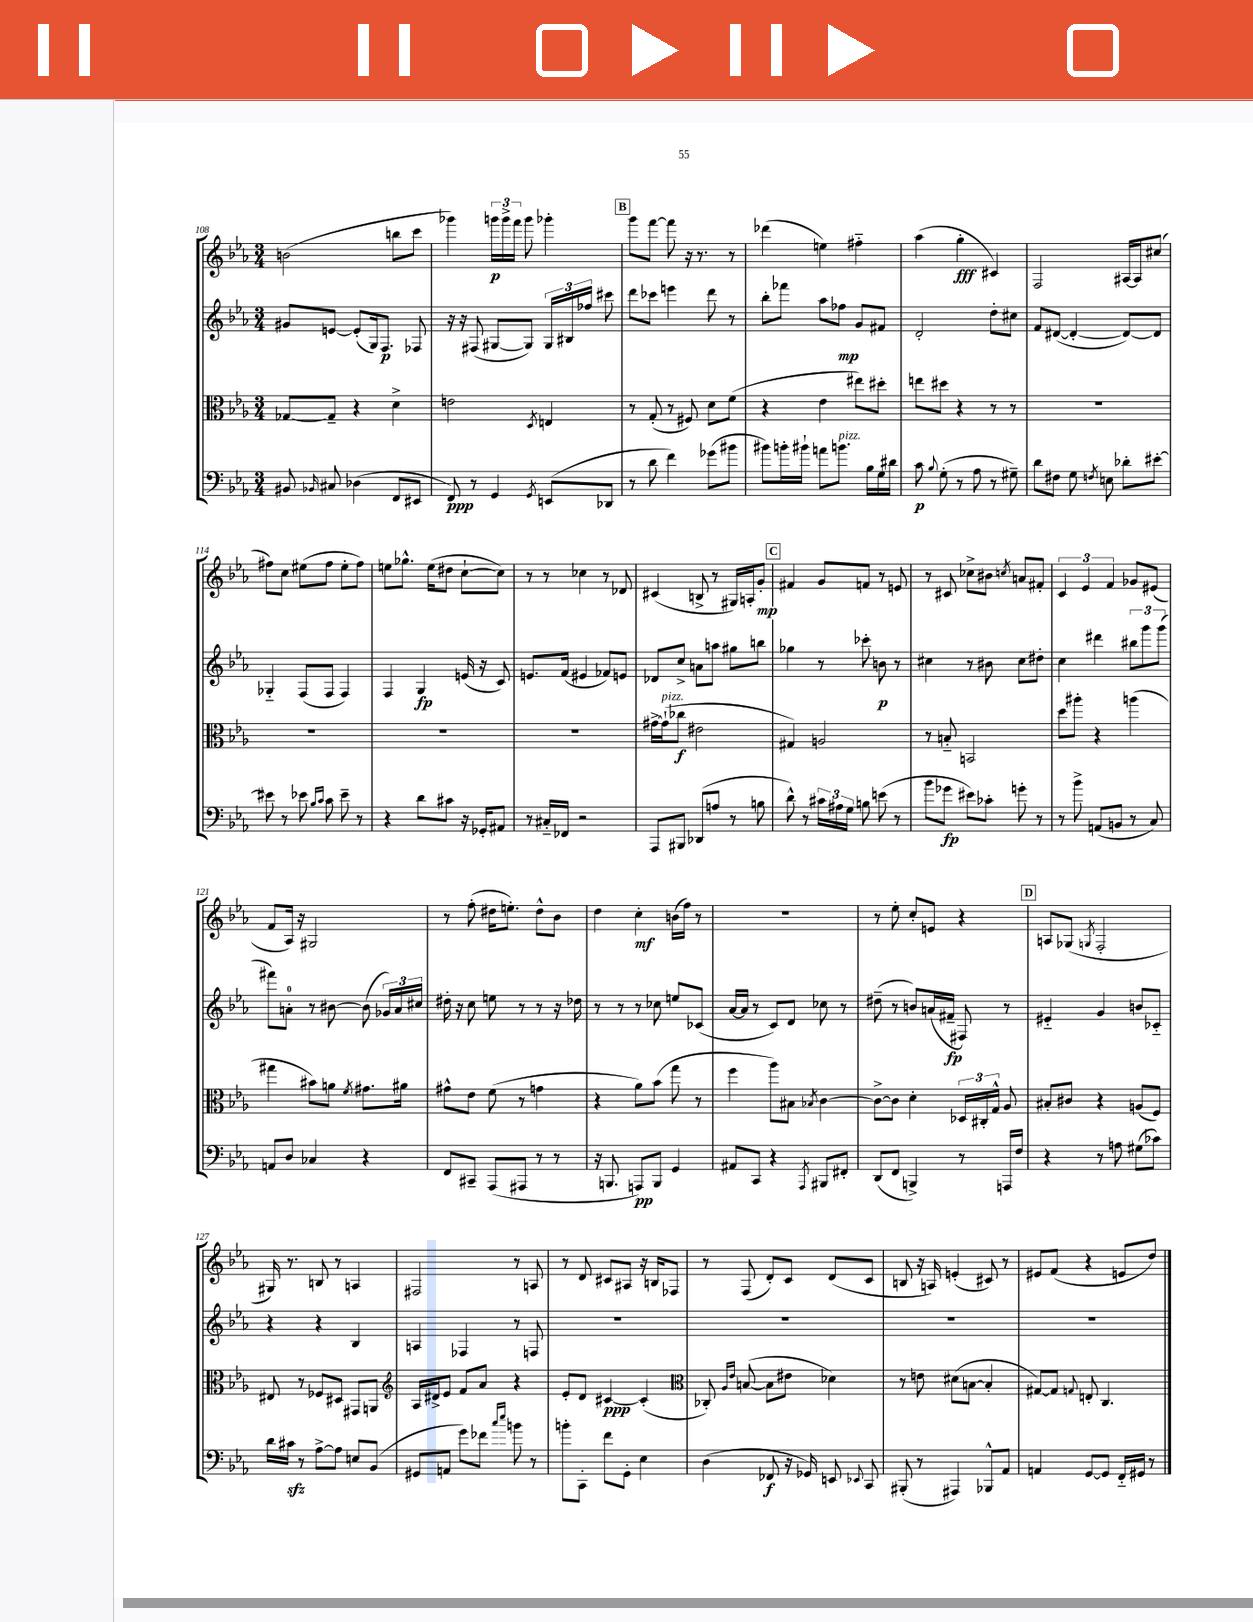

**kern	**kern	**kern	**kern
*staff4	*staff3	*staff2	*staff1
*clefF4	*clefC3	*clefG2	*clefG2
*k[b-e-a-]	*k[b-e-a-]	*k[b-e-a-]	*k[b-e-a-]
*M3/4	*M3/4	*M3/4	*M3/4
8BB#	[8G-	8g#	(2b
16qqBB-	.	.	.
8C#	8G-~]	[8e	.
(4D-	4r	(8e']	.
.	.	16G)	.
.	.	8.F	.
8FF	4d^	.	8bb
8EE#	.	8F-	8ccc
=	=	=	=
8FF)	2e	16r	4ggg-)
.	.	16r	.
8r	.	(8F#	.
4GG	.	[8G#	24ggg
.	.	.	24ggg^
.	.	.	24fff
.	.	8G#])	8ggg
8qGG	8qD	.	.
(8EE	4E	24G#	4ggg-'
.	.	24B#	.
.	.	24ff-	.
8DD-	.	8ccc#	.
=	=	=	=
8r	8r	8ddd	8ggg
8d	(8G'	8ccc-	[8fff
4f)	8r	4eee	8fff]
.	8F#)	.	16r
.	.	.	8.r
(8g-	8d	8ddd	.
8b#	(8f	8r	8r
=	=	=	=
8b#)	4r	8bb-'	(4ddd-
16b'	.	8fff-	.
16b#`	.	.	.
8a	4e-	8aa-	4ee)
8.b	.	8ff-	.
.	8ee#)	8g	4ff#'~
16B-	.	.	.
16G	8dd#'	8f#	.
16d#	.	.	.
=	=	=	=
8c	8ee	2d'	(4aa-
8qqB-	.	.	.
(8G'	8dd#	.	.
8r	4r	.	4gg'
8A-	.	.	.
8r	8r	8dd'	4c#)
8G#~)	8r	8cc#	.
=	=	=	=
8d	2.r	8f	2F
8F#	.	([8d#	.
8G	.	4d#'_	.
8qF	.	.	.
8E	.	.	.
8d-'	.	8d#_)	[16A#
.	.	.	16A#]
[8e#'	.	8d#]	(8cc#
=	=	=	=
8e#]	2.r	4G-'~	8ff#)
8r	.	.	8cc
8e-	.	(8F	(8ee#
16qqB-	.	.	.
16qqc	.	.	.
8c	.	8F	8ff#
8e-~	.	4F)	8ee#'
8r	.	.	8ff#)
=	=	=	=
4r	2.r	4F	8ee
.	.	.	8.gg-^^
8d	.	4G	.
.	.	.	(16ee
8c#	.	.	8dd#
16r	.	(16e	[8cc`
16GG-'	.	16r	.
8AA#	.	8c)	8cc])
=	=	=	=
8r	2.r	8.e	8r
16C#'~	.	.	8r
16FF-	.	(16f	.
2r	.	4e#	4cc-
.	.	8f-)	8r
.	.	8e	8d-
=	=	=	=
8AAA-	[16g#^	8d-	(4c#
.	(16g#`]	.	.
8BBB#	8cc-	8cc^	.
(8DD-	2e#	8a	8B^
8A	.	8aa	8r
8r	.	8gg#	16G#)
.	.	.	16A'
8B	.	8bb	8g'
=	=	=	=
8d^^)	4G#)	4gg-	4f#
8r	.	.	.
24c#	2A	8r	8g
24A#	.	.	.
24G	.	.	.
8B	.	8ccc-'	8f
(8e	.	8b	8r
8r	.	8r	8e
=	=	=	=
8b-	8r	4cc#	8r
8g-	8B'~	.	8c#
8e#)	2BB	8r	8cc-^
8c-'	.	8b#	8b#
.	.	.	8qcc
8g'	.	8cc#	8a
8r	.	8dd#'	8f#'
=	=	=	=
8r	8dd	4cc	6c
8b-^	8aa#'	.	.
.	.	.	6e-
(8AA	4r	4ddd#	.
.	.	.	6f
8BB	.	.	.
8r	(4aa	12bb#	8g-
.	.	12ggg	.
8C)	.	.	(8e#
.	.	(12ggg	.
=	=	=	=
8AA	4gg#	8fff#)	8f
8D	.	8a'	16A-)
.	.	.	16r
4C-	8b#)	8r	2G#
.	8a	[8b#	.
.	8qf	.	.
4r	8.g#	(8b#]	.
.	.	24g-)	.
.	.	24a	.
.	16a#	.	.
.	.	24cc#	.
=	=	=	=
8FF	8g#^^	16dd#'	8r
.	.	16r	.
8CC#~	8e-	8cc	(8ff'
(8AAA-	(8f	8ee	16dd#
.	.	.	8.ee')
8AAA#	8r	8r	.
8r	4g	8r	8dd#^^
8r	.	16r	8b-
.	.	16dd-	.
=	=	=	=
16r	4r	8r	4dd
8.BBB	.	.	.
.	.	8r	.
8AAA)	8a-)	8r	4cc'
8BBB	(8b-	8cc-	.
4GG	8gg	8ee	(16b
.	.	.	16ff)
.	8r	(8c-	8r
=	=	=	=
8AA#	4ff	[16a-	2.r
.	.	16a-]	.
8CC	.	8r	.
4r	8aa-)	8c)	.
.	8B#	8d	.
8qAAA-	8qB-	.	.
8BBB#	[4c	8cc-	.
8FF#'	.	8r	.
=	=	=	=
(8DD	8c^_	(8dd#~	8r
8FF	8c]	8r	8ee-'
4BBB^)	4d'	8b)	8cc'
.	.	(16a	8e
.	.	16f#~	.
8r	24D-	8F#)	4r
.	24C#'	.	.
.	24G^^	.	.
16AAA	8A-	8r	.
16F	.	.	.
=	=	=	=
4r	8B#'	4e#'~	8A
.	8c#	.	(8G-
.	.	.	8qG
8r	4r	4g	2F'
8A	.	.	.
(8G#	(8A	8b	.
8c-)	8F)	8c-'~	.
=	=	=	=
16d	8E#	4r	16G#)
16c#	.	.	8.r
8r	8r	.	.
[8A-^	8F-	4r	8B
8A-]	8D#	.	8r
8E	8GG#	4B-	4A
(8BB-	8AA	.	.
=	=	=	=
*	*clefG2	*	*
8GG#	16A-	4A	2F#
.	16d#^	.	.
8AA	8e-	.	.
8g)	8f	4F-	.
8f-	8a-	.	.
16qqcc	.	.	.
16qqee-	.	.	.
8b	4r	8r	8r
8r	.	8F	8A
=	=	=	=
8b'	8e-'	2.r	8r
8CC'	8d	.	8d
8f	[4c#	.	8c#
8GG'	.	.	8A#
4E-	(4c#']	.	16r
.	.	.	16B
.	.	.	8F-
=	=	=	=
*	*clefC3	*	*
(4D	8C-')	2.r	8r
.	16qqA-	.	.
.	16qqe-	.	.
.	([8B	.	(8F
8FF-	8B]	.	8d')
16r	8e#	.	8c
16GG-)	.	.	.
8EE	4d-)	.	(8d
8qqEE-	.	.	.
8CC	.	.	8c
=	=	=	=
(8BBB#'	8r	2.r	8B
8r	8e	.	16r
.	.	.	16A)
4AAA#)	(8d#	.	(4e'
.	[8B	.	.
8BBB-^^	4B']	.	8c#)
8AA-	.	.	8r
=	=	=	=
4AA	[8G#)	2.r	8e#
.	8G#]	.	(8f
.	8qqG	.	.
[8GG	8E'	.	4r
8GG]	4.C	.	.
16FF'~	.	.	8e
16GG#	.	.	.
8r	.	.	8dd)
==	==	==	==
*-	*-	*-	*-
